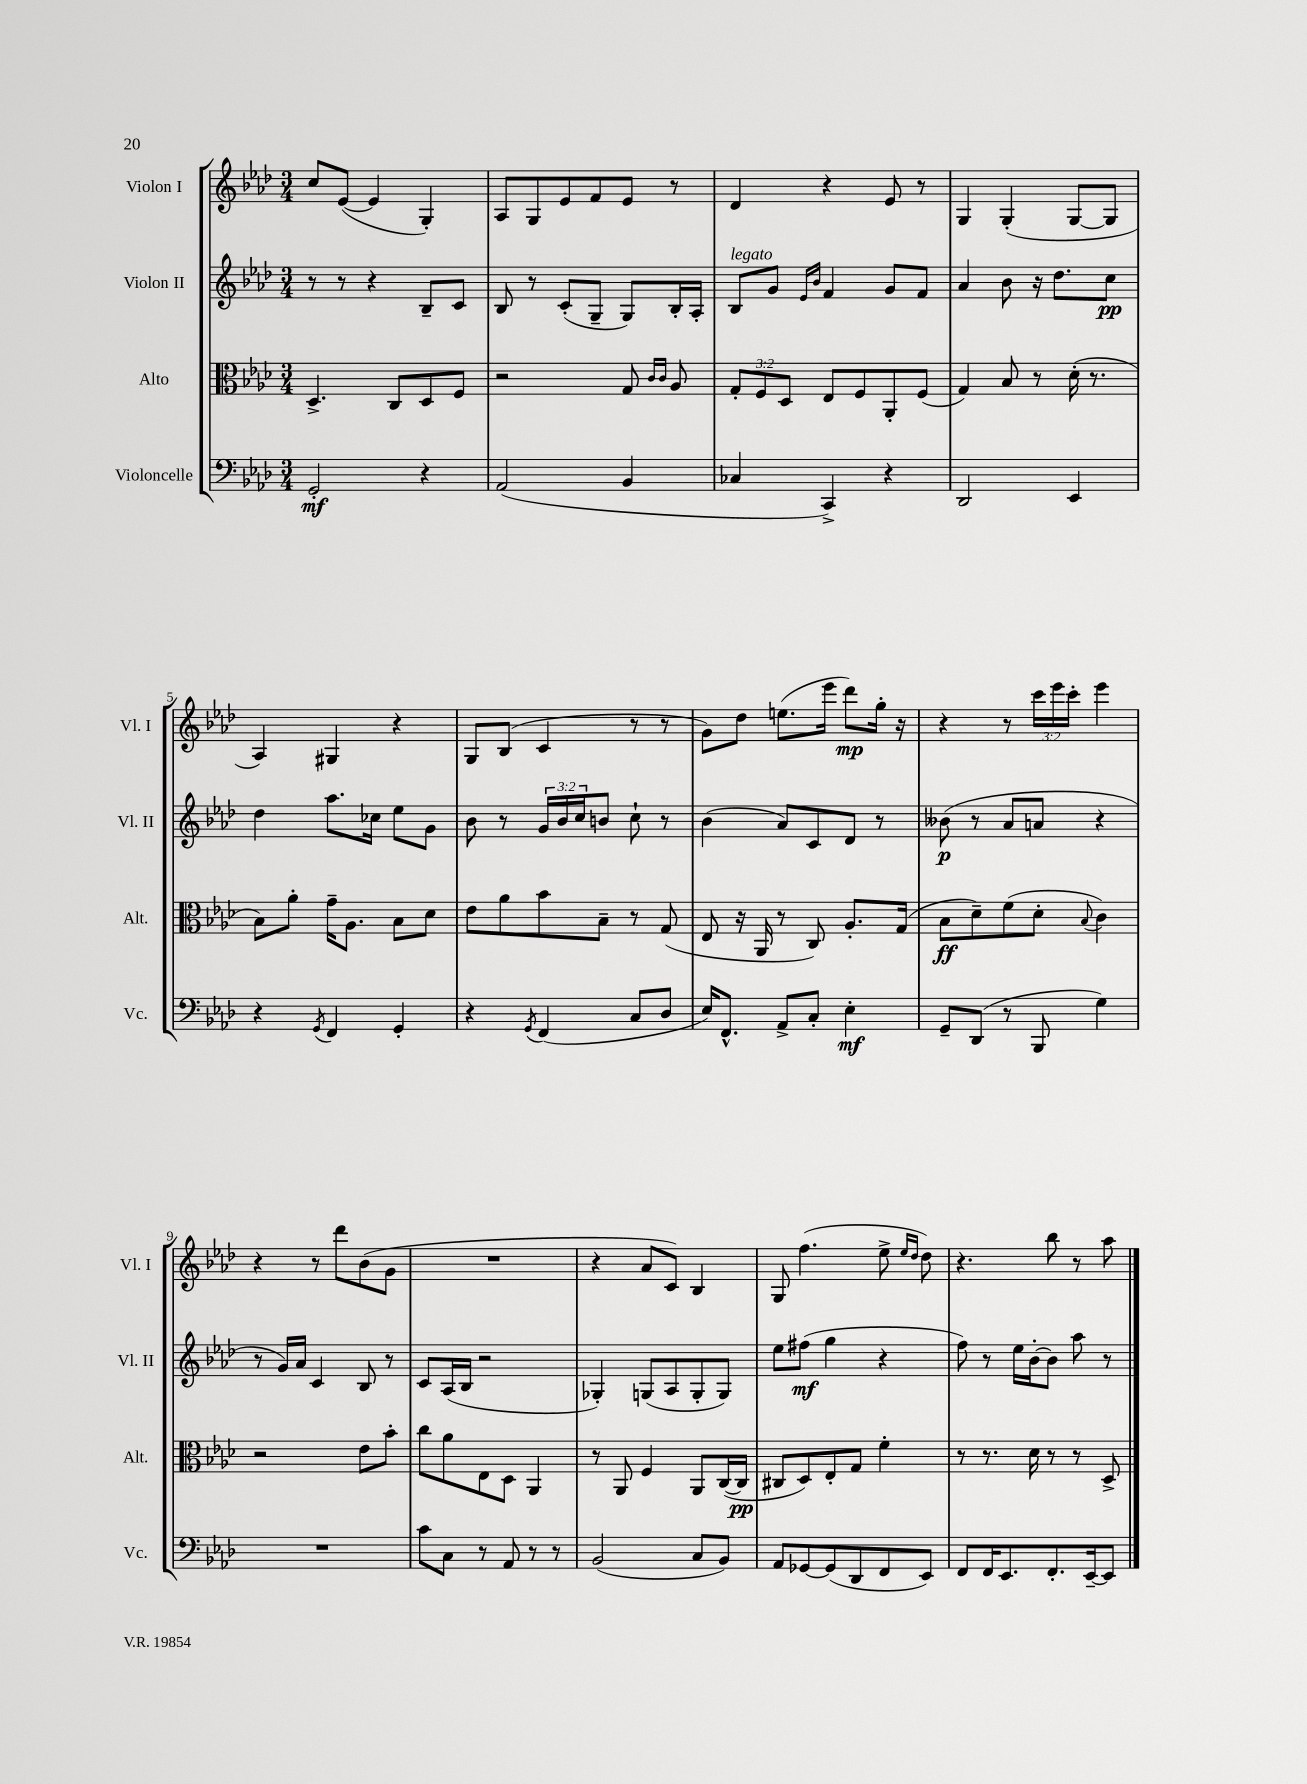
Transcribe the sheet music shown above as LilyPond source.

<<
\new StaffGroup <<
\new Staff = "s0" \with { instrumentName = "Violon I" shortInstrumentName = "Vl. I" } {
    \clef treble \key aes \major \numericTimeSignature \time 3/4 \override Staff.TupletNumber.text = #tuplet-number::calc-fraction-text
    c''8 ees'8~( ees'4 g4-.) |
    aes8 g8 ees'8 f'8 ees'8 r8 |
    des'4 r4 ees'8 r8 |
    g4 g4-.( g8~ g8 |
    aes4) gis4 r4 |
    g8 bes8( c'4 r8 r8 |
    g'8) des''8 e''8.( ees'''16 des'''8\mp) g''16-. r16 |
    r4 r8 \tuplet 3/2 { c'''16 ees'''16 c'''16-. } ees'''4 |
    r4 r8 des'''8 bes'8( g'8 |
    R2. |
    r4 aes'8 c'8) bes4 |
    g8 f''4.( ees''8-> \grace { ees''16 des''16 } des''8) |
    r4. bes''8 r8 aes''8 \bar "|." |
}
\new Staff = "s1" \with { instrumentName = "Violon II" shortInstrumentName = "Vl. II" } {
    \clef treble \key aes \major \numericTimeSignature \time 3/4 \override Staff.TupletNumber.text = #tuplet-number::calc-fraction-text
    r8 r8 r4 bes8-- c'8 |
    bes8 r8 c'8-.( g8-- g8) bes16-. aes16-. |
    bes8^\markup { \italic "legato" } g'8 \grace { ees'16 bes'16 } f'4 g'8 f'8 |
    aes'4 bes'8 r16 des''8. c''8\pp |
    des''4 aes''8. ces''16 ees''8 g'8 |
    bes'8 r8 \tuplet 3/2 { g'16 bes'16 c''16 } b'8 c''8-! r8 |
    bes'4( aes'8) c'8 des'8 r8 |
    beses'8\p( r8 aes'8 a'8 r4 |
    r8 g'16) aes'16 c'4 bes8 r8 |
    c'8 aes16( bes16 r2 |
    ges4-.) g8( aes8 g8-. g8) |
    ees''8 fis''8\mf( g''4 r4 |
    f''8) r8 ees''16 bes'16~-. bes'8 aes''8 r8 \bar "|." |
}
\new Staff = "s2" \with { instrumentName = "Alto" shortInstrumentName = "Alt." } {
    \clef alto \key aes \major \numericTimeSignature \time 3/4 \override Staff.TupletNumber.text = #tuplet-number::calc-fraction-text
    des4.-> c8 des8 f8 |
    r2 g8 \grace { c'16 c'16 } aes8 |
    \tuplet 3/2 { g8-. f8 des8 } ees8 f8 aes,8-. f8( |
    g4) bes8 r8 des'16-.( r8. |
    bes8) aes'8-. g'16-- aes8. bes8 des'8 |
    ees'8 aes'8 bes'8 bes8-- r8 g8( |
    ees8 r16 aes,16 r8 c8) aes8.-. g16( |
    bes8\ff des'8--) f'8( des'8-. \appoggiatura { bes8 } c'4) |
    r2 ees'8 bes'8-. |
    c''8 aes'8 ees8 des8 aes,4 |
    r8 aes,8 f4 aes,8 c16~( c16\pp |
    cis8 des8) ees8-. g8 f'4-. |
    r8 r8. des'16 r8 r8 des8-> \bar "|." |
}
\new Staff = "s3" \with { instrumentName = "Violoncelle" shortInstrumentName = "Vc." } {
    \clef bass \key aes \major \numericTimeSignature \time 3/4
    g,2-.\mf r4 |
    aes,2( bes,4 |
    ces4 c,4->) r4 |
    des,2 ees,4 |
    r4 \acciaccatura { g,8 } f,4 g,4-. |
    r4 \acciaccatura { g,8 } f,4( c8 des8 |
    ees16) f,8.-^ aes,8-> c8-. ees4-.\mf |
    g,8-- des,8( r8 bes,,8 g4) |
    R2. |
    c'8 c8 r8 aes,8 r8 r8 |
    bes,2( c8 bes,8) |
    aes,8 ges,8~ ges,8( des,8 f,8 ees,8) |
    f,8 f,16 ees,8. f,8.-. ees,16~-- ees,8 \bar "|." |
}
>>
>>
